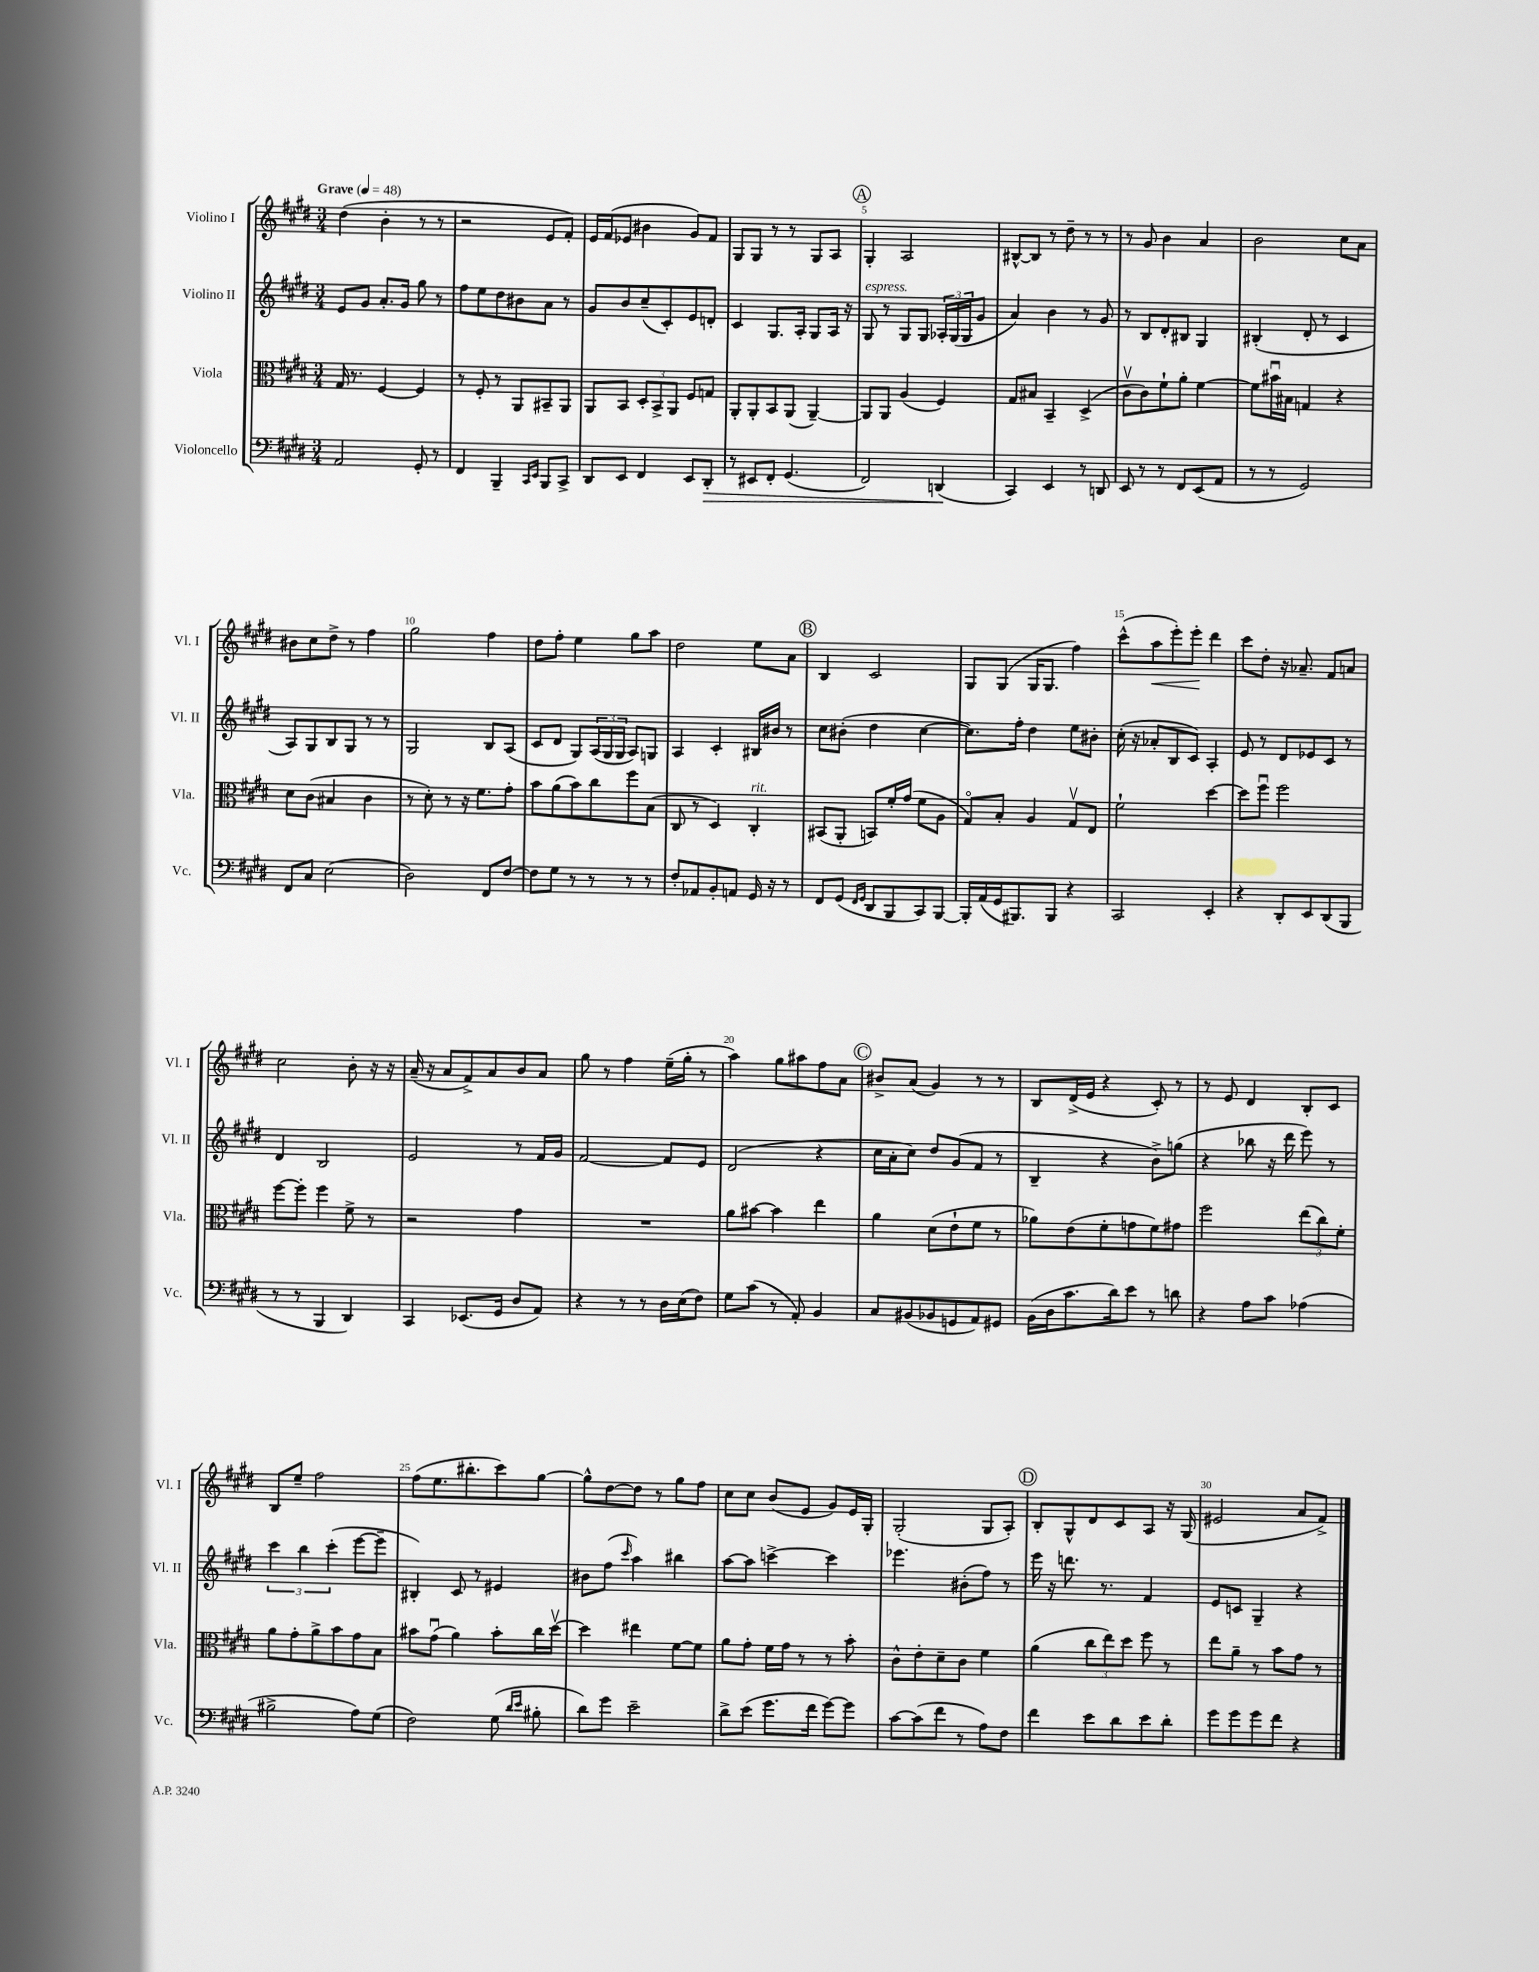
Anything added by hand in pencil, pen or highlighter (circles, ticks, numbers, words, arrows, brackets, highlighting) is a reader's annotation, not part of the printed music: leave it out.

**kern	**kern	**kern	**kern
*staff4	*staff3	*staff2	*staff1
*clefF4	*clefC3	*clefG2	*clefG2
*k[f#c#g#d#]	*k[f#c#g#d#]	*k[f#c#g#d#]	*k[f#c#g#d#]
*M3/4	*M3/4	*M3/4	*M3/4
*MM48	*MM48	*MM48	*MM48
2AA/	16G#/	8e/L	(4dd#\
.	8.r	.	.
.	.	8g#/J	.
.	[4F#/	8.a'/L	4b'\
.	.	16g#/Jk	.
8GG#'/	4F#/]	8gg#\	8r
8r	.	8r	8r
=	=	=	=
4FF#/	8r	8ff#\L	2r
.	8F#'/	8ee\	.
4BBB~/	8r	8dd#\	.
.	8AA/L	8b#\	.
16qqCC#/LL	.	.	.
16qqEE/JJ	.	.	.
8BBB/L	8BB#~/	8a\J	8e/L
8CC#^/J	8AA/J	8r	8f#'/J)
=	=	=	=
8DD#/L	8AA/L	8g#/L	16e/LL
.	.	.	(16f#/J
8EE/J	8BB/J	8b/	8e-/J
4FF#/	12D#'/L	(8cc#~/	4b#\
.	12BB^/	.	.
.	.	8c#'/)	.
.	12AA/J	.	.
8EE/L	8F#/L	8e/	8g#/L)
8DD#'/J	8G/J	8d'/J	8f#/J
=	=	=	=
8r	8AA'/L	4c#/	8G#/L
8EE#/L	8AA'/	.	8G#/J
8FF#'/J	8BB/	8.G#/L	8r
(4.GG#/	(8AA/J	.	8r
.	.	16A'/Jk	.
.	[4AA~/)	8G#/L	8G#/L
.	.	16A/Jk	8A/J
.	.	16r	.
=	=	=	=
2FF#/)	8AA/]L	8G#/	4G#'/
.	8AA/J	8r	.
.	(4A/	8G#/L	2A/
.	.	8G#/J	.
(4DD/	4F#/)	24A-'/LL	.
.	.	(24G#/	.
.	.	24G#/J	.
.	.	8g#/J	.
=	=	=	=
4CC#/)	8G#/L	4a/)	[8B#^^/L
.	8B#/J	.	8B#/]J
4EE/	4BB~/	4b\	8r
.	.	.	8dd#~\
8r	(4D#^/	8r	8r
8DD/	.	8g#/	8r
=	=	=	=
8EE/	8c#v\L	8r	8r
8r	8c#\)	8B/L	8g#/
8r	8f#`\	8d#'/	4b\
8FF#/L	8a'\J	8B#/J	.
(8EE/	[4f#\	4G#/	4a/
8AA/J	.	.	.
=	=	=	=
8r	8f#\]L	(4B#'/	2b\
8r	16b#u\L	.	.
.	16B#\JJ	.	.
2GG#/)	4G/	8d#'/	.
.	.	8r	.
.	4r	4c#/	8cc#\L
.	.	.	8a\J
=	=	=	=
8FF#/L	8d#\L	8A/L)	8b#\L
8C#/J	(8c#\J	8G#/	8cc#\
(2E\	4B#/	8B/	8dd#^\J
.	.	8G#/J	8r
.	4c#\	8r	4ff#\
.	.	8r	.
=	=	=	=
2D#\)	8r	2G#/	2gg#\
.	8d#'\)	.	.
.	8r	.	.
.	16r	.	.
.	8.f#\L	.	.
8FF#/L	.	8B/L	4ff#\
[8F#/J	8g#'\J	(8A/J	.
=	=	=	=
8F#\]L	8b\L	8c#/L	8dd#\L
8G#\J	(8a\	8d#/J	8ff#'\J
8r	8b\)	8G#/L)	4ee\
8r	8cc#\	(24A/L	.
.	.	24G#/	.
.	.	24G#/JJ	.
8r	8ff#\	8A/L)	8gg#\L
8r	(8B\J	8G/J	8aa\J
=	=	=	=
8F#'/L	8C#/	4A/	2dd#\
8AA-/	8r	.	.
8BB'/	4D#/)	4c#'/	.
8AA/J	.	.	.
16GG#/	4C#'/	16B#/LL	8ee\L
16r	.	16b#/JJ	.
8r	.	8r	8a\J
=	=	=	=
8FF#/L	(8BB#/L	8cc#\L	4B/
(8GG#/J	8AA'/J	(8b#'\J	.
16qqFF#/LL	.	.	.
16qqGG#/JJ	.	.	.
8DD#/L	8BB/L)	4dd#\	2c#/
8BBB/	16f#'/L	.	.
.	(16g#/JJ	.	.
8CC#/)	8f#\L	[4cc#\	.
[8BBB/J	8A\J	.	.
=	=	=	=
16BBB'/]LL	8G#o/L)	8.cc#\]L)	8G#/L
(16AA/	.	.	.
16GG#/J	8B'/J	.	(8G#/J
8.BBB#/)	.	16ff#'\Jk	.
.	4A/	4dd#\	16G#/LK
.	.	.	8.G#/J
8BBB#/J	.	.	.
4r	8G#v/L	8ee\L	4ff#\)
.	8E/J	8b#'\J	.
=	=	=	=
2CC#/	2f#`\	(16cc#'\	(8ccc#^^\L
.	.	16r	.
.	.	8a-'/L	8aa\
.	.	8B/	8eee'\)
.	.	8c#/J)	8eee'\J
4EE'/	[4dd#\	4A'/	4ddd#\
=	=	=	=
4r	8dd#\]L	8e/	8ccc#\L
.	8ff#u\J	8r	8dd#'\J
8DD#'/L	2ff#\	8d#/L	16r
.	.	.	8.a-~/
8EE/	.	8e-/	.
(8DD#/	.	8c#/J	8f#/L
8BBB/J	.	8r	8a/J
=	=	=	=
8r	[8ff#\L	4d#/	2cc#\
8r	8ff#'\]J	.	.
4BBB/	4ff#\	2B/	.
4DD#/)	8f#^\	.	8b'\
.	8r	.	16r
.	.	.	16r
=	=	=	=
4CC#/	2r	2e/	(16a~/
.	.	.	16r
.	.	.	8a/L
(8.EE-/L	.	.	8f#^/)
.	.	.	8a/
16GG#/Jk	.	.	.
8D#/L	4g#\	8r	8b/
8AA/J)	.	16f#/LL	8a/J
.	.	16g#/JJ	.
=	=	=	=
4r	2.r	[2f#/	8gg#\
.	.	.	8r
8r	.	.	4ff#\
8r	.	.	.
16D#\LL	.	8f#/]L	(16ee~\LL
(16E\J	.	.	16gg#'\JJ
8F#\J)	.	8e/J	8r
=	=	=	=
8G#\L	8a\L	(2d#/	4aa\)
(8c#\J	[8b#\J	.	.
8r	4b#\]	.	8gg#\L
8AA'/)	.	.	8aa#\
4BB/	4ee\	4r	8ff#\
.	.	.	8a\J
=	=	=	=
8C#/L	4a\	16cc#\LL	8b#^/L
.	.	16a'\J	.
(8BB#/	.	8cc#\J)	(8a/J
8BB-/	(8d#\L	8dd#/L	4g#/)
8GG/	8e`\	(8g#/	.
8AA/)	8f#\J	8f#/J	8r
8GG#/J	8r	8r	8r
=	=	=	=
(16BB\LL	8a-\L)	4B~/	8B/L
16D#\J	.	.	.
8.c#\	(8e\	.	(16d#^/L
.	.	.	16e/JJ
.	8f#'\	4r	4r
16d#\k)	.	.	.
8e\J	8g\	.	.
8r	8f#\)	8b^\L)	8c#'/)
8d\	8g#\J	(8gg\J	8r
=	=	=	=
4r	2ff#\	4r	8r
.	.	.	8e/
8A\L	.	8bb-\	4d#/
8c#\J	.	16r	.
.	.	16ddd#\	.
(4A-\	(12ee\L	8eee\)	8B'/L
.	12cc#\)	.	.
.	.	8r	8c#/J
.	12f#'\J	.	.
=	=	=	=
2B#^\	8a\L	6ccc#\	8B/L
.	8g#'\	.	8ee~/J
.	.	6bb\	.
.	8a^\	.	2ff#\
.	.	(6ccc#'\	.
.	8b\	.	.
8A\L)	8g#\	[8eee\L	.
(8G#\J	8B\J	8eee~\]J	.
=	=	=	=
2F#\)	8b#\L	4B#'/)	(8ff#\L
.	(8g#u\J	.	8.ee\
.	4a\)	8c#/	.
.	.	.	8.bb#'\
.	.	8r	.
(8G#\	8b#'\L	4e#/	8ccc#\)
16qqd#/LL	.	.	.
16qqe/JJ	.	.	.
8B#'\	16cc#\L	.	[8gg#\J
.	[16dd#v\JJ	.	.
=	=	=	=
8d#\L)	4dd#\]	8b#\L	8gg#^^\]L
8g#\J	.	(8ff#\J	[8dd#\
.	.	16qqccc#/	.
2e~\	4ee#\	4aa\)	8dd#\]J
.	.	.	8r
.	[8f#\L	4bb#\	8gg#\L
.	8f#\]J	.	8ff#\J
=	=	=	=
8d#^\L	8a\L	[8aa\L	8cc#\L
(8e\J	8g#'\J	8aa\]J	8cc#\J
8.g#\L	16f#\LL	[4ccc^\	(8b/L
.	16g#\JJ	.	.
.	8r	.	8e/J
16f#\Jk	.	.	.
[8g#\L)	8r	4ccc\]	8g#/L)
8g#\]J	8b'\	.	16e/L
.	.	.	16G#'/JJ
=	=	=	=
[8c#\L	8c#^^\L	4.eee-\	(2G#'/
(8c#\]	8e'\	.	.
8f#\J	8d#~\	.	.
8r	8c#\J	(8b#'\L	.
8A\L)	4f#\	8ff#\J)	8G#/L
8F#\J	.	8r	8A'/J)
=	=	=	=
4f#\	(4a\	16eee\	8B'/L
.	.	16r	.
.	.	8.ddd\	8G#^^/
8e\L	12cc#\L	.	8d#/
.	.	8.r	.
.	12ee\)	.	.
8d#\	.	.	8c#/
.	12dd#\J	.	.
8e\	8ff#\	4f#/	8A/J
8d#'\J	8r	.	16r
.	.	.	(16G#/
=	=	=	=
8g#\L	8ee\L	8e/L	2e#/
8g#\	8a~\J	8c/J	.
8g#\	8r	4G#~/	.
8f#\J	8b\L	.	.
4r	8g#\J	4r	8a/L
.	8r	.	8f#^/J)
==	==	==	==
*-	*-	*-	*-
